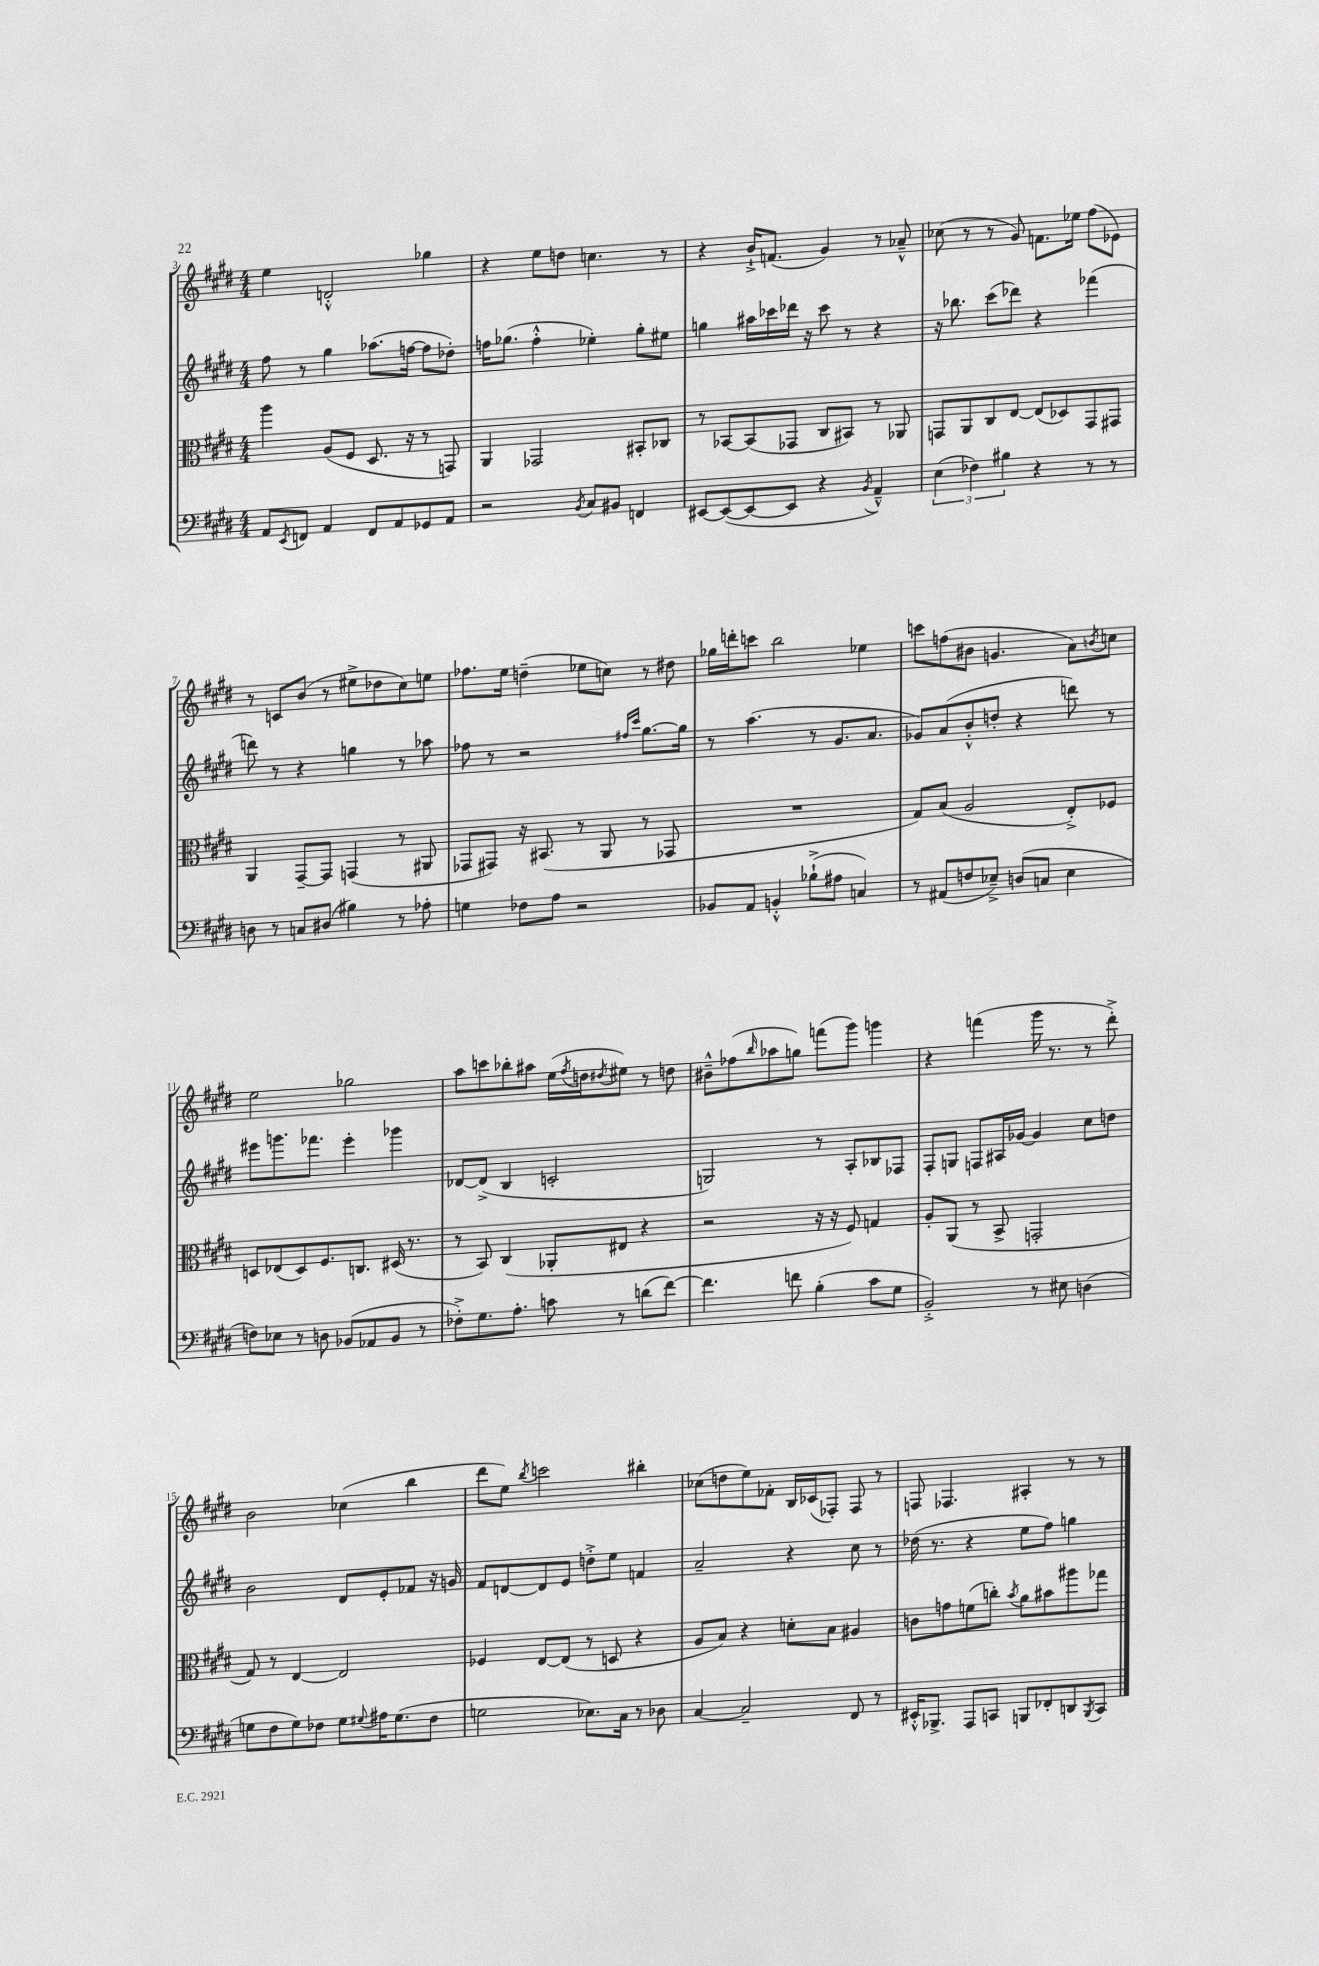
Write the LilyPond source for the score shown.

<<
\new StaffGroup <<
\new Staff = "s0" {
    \clef treble \key e \major \numericTimeSignature \time 4/4
    e''4 d'2-.-^ ges''4 |
    r4 e''8 d''8 c''4. r8 |
    r4 b'16-!-> f'8.( gis'4) r8 aes'8---^ |
    ces''8( r8 r8 gis'8) f'8. ees''16 fis''8( ees'8) |
    r8 c'8 b'8( r8 eis''8-> des''8 cis''8) e''8 |
    fes''8. e''16 d''4--( ees''8 c''8) r8 dis''8 |
    ges''16 d'''16-. c'''8 b''2 ees''4 |
    c'''8 f''8( bis'8 g'4. a'8) \acciaccatura { b'8 } c''8 |
    e''2 ges''2 |
    a''8 c'''8 bes''8-. ais''8 e''16( \acciaccatura { fis''8 } d''16 \acciaccatura { dis''8 } eis''8) r8 d''8 |
    bis'8---^ fes''8( \grace { b''16 } aes''8 g''8) f'''8( gis'''8) g'''4 |
    r4 f'''4( gis'''16 r8. r8 dis'''8-.->) |
    b'2 ces''4( b''4 |
    dis'''8 e''8) \acciaccatura { b''8 } c'''2 bis''4-. |
    ces''8( d''8 e''8) fes'8-. b16 ces'16( fes8-.) fes8 r8 |
    f8 fes4. ais4-. r8 r8 \bar "|." |
}
\new Staff = "s1" {
    \clef treble \key e \major \numericTimeSignature \time 4/4
    fis''8 r8 gis''4 aes''8.( f''16~ f''8 des''8-.) |
    f''16 ges''8.( f''4-.-^ ees''4-.) ges''8-. eis''8 |
    g''4 ais''16 ces'''16 des'''16 r16 ces'''8 r8 r4 |
    r16 bes''8. cis'''8( des'''8) r4 fes'''4( |
    d'''8) r8 r4 g''4 r8 aes''8 |
    fes''8 r8 r2 \grace { fis''16 cis'''16 } gis''8.~ gis''16 |
    r8 a''4.( r8 gis'8. a'8. |
    ges'8) a'8( b'8-.-^ d''8-. r4 d'''8) r8 |
    eis'''8 g'''8. fes'''8. eis'''4-. ges'''4 |
    des'8~ des'8->( b4 c'2-. |
    g2) r8 a8-. bes8 fes8 |
    fis8-. g8 f8 ais16 ges'16~ ges'4 cis''8 d''8 |
    b'2 dis'8 e'8-. fes'8 r16 g'16 |
    fis'8 d'8~ d'8 e'8 d''8-.-> e''8 f'4 |
    a'2-- r4 cis''8 r8 |
    des''16( r8. r4 e''8 fis''8) g''4 \bar "|." |
}
\new Staff = "s2" {
    \clef alto \key e \major \numericTimeSignature \time 4/4
    a''4 a8( fis8 dis8. r16 r8 g,8) |
    a,4 ges,2 bis,8-. ces8 |
    r8 bes,8~ bes,8( ges,8 cis8 bis,8) r8 aes,8 |
    g,8 a,8 cis8 e8~ e8( des8) g,8 gis,8 |
    a,4 gis,8~-- gis,8 g,4( r8 ais,8 |
    ges,8 gis,8) r16 bis,8.( r8 a,8 r8 ges,8 |
    R1 |
    gis8) b8( a2 e8-.->) fes8 |
    d8 ees8( d8) fis8. c8. dis16( r8. |
    r8 b,8) cis4( aes,8-. eis8 r4 |
    r2 r16 r16 fis8) g4 |
    a8-. a,8( r8 b,8-> g,2-. |
    gis8) r8 e4~ e2 |
    fes4 e8~ e8( r8 d8 r4 |
    a8 b8) r4 d'8-. b8 ais4 |
    c'8 g'8 f'8( c''8-.) \acciaccatura { b'8 } a'8 bis'8 ais''8 ges''8 \bar "|." |
}
\new Staff = "s3" {
    \clef bass \key e \major \numericTimeSignature \time 4/4
    a,8 \acciaccatura { e,8 } f,8 a,4 f,8 a,8 ges,8 a,8 |
    r2 \acciaccatura { b,8 } cis8 bis,8 f,4 |
    eis,8~ eis,8~( eis,8~ eis,8 r4 \acciaccatura { b,8 } a,4---^) |
    \tuplet 3/2 { e4( fes4) bis4 } r4 r8 r8 |
    d8 r8 c8 dis8( bis4) r8 aes8-. |
    g4 fes8 a8 r2 |
    bes,8 a,8 b,4-.-^ bes8-!->( ais8 c4) |
    r8 ais,8( f8 ees8--->) d8( c8 ees4 |
    f8) ees8 r8 d8 bes,8( aes,8 bes,8 r8 |
    fes8-.->) gis8. a8.-. c'8 r8 d'8( fis'8~) |
    fis'4. f'8 b4-.( cis'8 gis8 |
    b,2-.->) r8 eis8 d4( |
    g8 fis8 g8) fes8 g8 \appoggiatura { gis8 } ais16 gis8.( fes8 |
    g2 ees8.) cis16 r8 des8 |
    cis4~ cis2-- fis,8 r8 |
    eis,16-.-^ bes,,8.-> a,,8 c,8 b,,8 fes,8-. d,8 \acciaccatura { b,,8 } c,8 \bar "|." |
}
>>
>>
\layout { \context { \Score currentBarNumber = #3 } }
